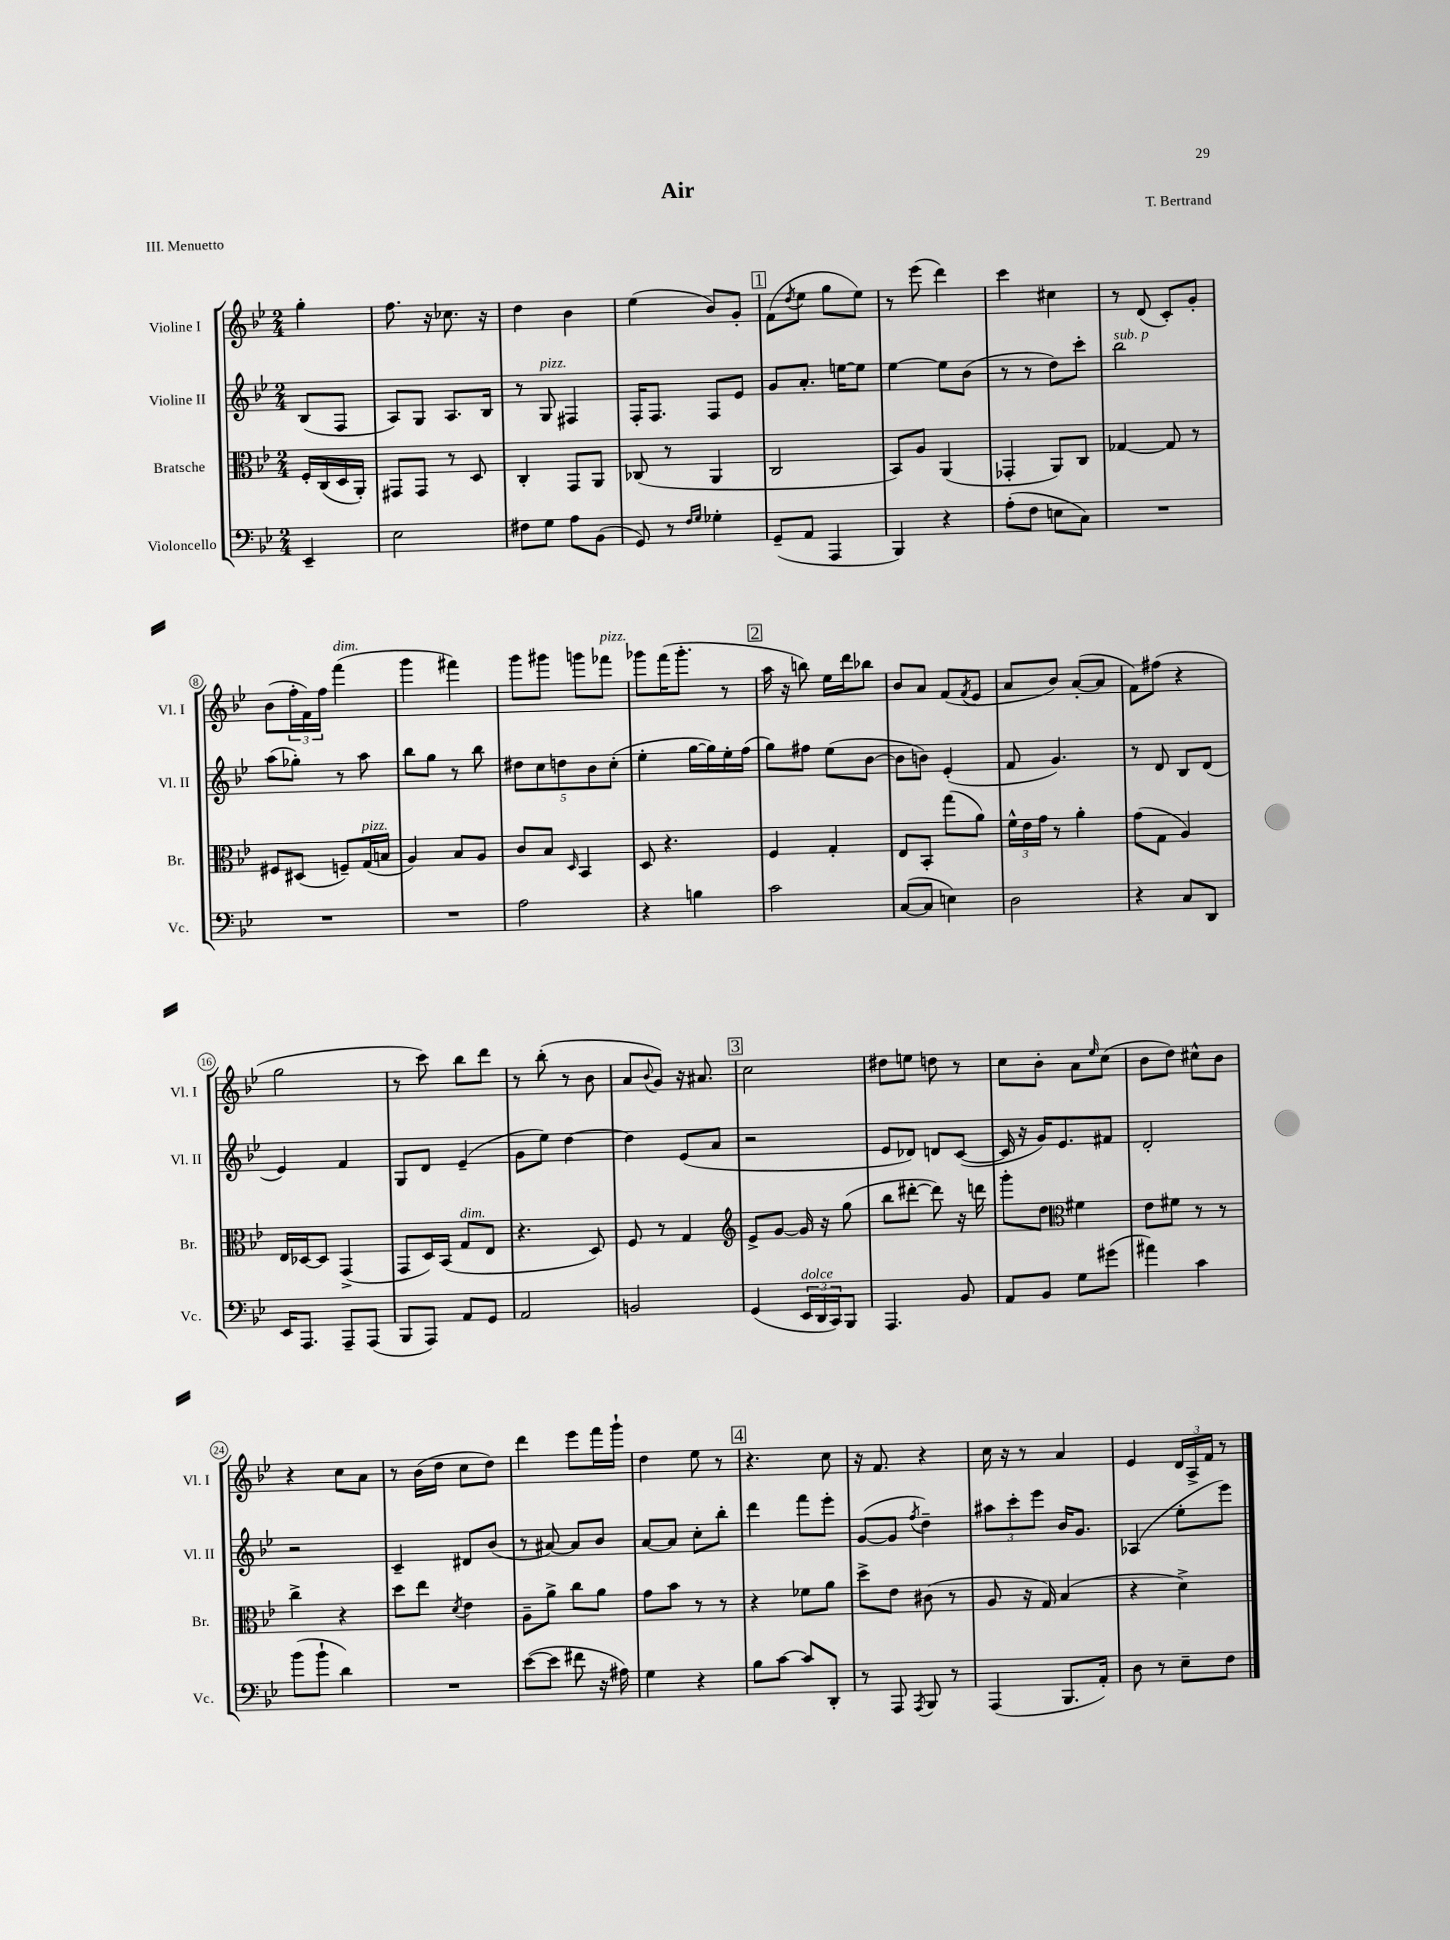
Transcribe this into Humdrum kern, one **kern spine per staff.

**kern	**kern	**kern	**kern
*staff4	*staff3	*staff2	*staff1
*clefF4	*clefC3	*clefG2	*clefG2
*k[b-e-]	*k[b-e-]	*k[b-e-]	*k[b-e-]
*M2/4	*M2/4	*M2/4	*M2/4
4EE-~/	16F'/LL	(8B-/L	4gg'\
.	(16C/	.	.
.	16D/	8F/J	.
.	16AA'/JJ)	.	.
=	=	=	=
2E-\	8GG#/L	8A/L)	8.ff\
.	8GG#/J	8G/J	.
.	.	.	16r
.	8r	8.A/L	8.cc-\
.	8D/	.	.
.	.	16B-/Jk	16r
=	=	=	=
8F#\L	4C'/	8r	4dd\
8G\J	.	8G/	.
8A\L	8GG/L	4F#/	4b-\
(8BB-\J	8AA/J	.	.
=	=	=	=
8GG/)	(8C-/	16F'/LK	(4ee-\
.	.	8.F/J	.
8r	8r	.	.
16qqF/LL	.	.	.
16qqG/JJ	.	.	.
4G-'\	4AA/	8F/L	8b-/L)
.	.	8e-/J	8g'/J
=	=	=	=
(8GG~/L	2C/	8g/L	(8f\L
.	.	.	8qdd/
8AA/J	.	8.a'/J	8ee-\J
4AAA/	.	.	8gg\L
.	.	[16ee\LK	.
.	.	8ee\]J	8ee-\J)
=	=	=	=
4BBB-/)	8BB-/L)	[4ee-\	8r
.	8A/J	.	(8eee-\
4r	(4AA/	8ee-\]L	4ddd\)
.	.	(8b-\J	.
=	=	=	=
(8A'\L	4GG-'/	8r	4ccc\
8F\J	.	8r	.
8E\L	8AA/L)	8dd\L)	4cc#\
8C\J)	8C/J	8ccc'\J	.
=	=	=	=
2r	[4G-/	2bb-\	8r
.	.	.	(8d/
.	8G-/]	.	8c'/L)
.	8r	.	8g'/J
=	=	=	=
2r	8F#/L	(8aa\L	(8b-\L
.	(8D#/J	8gg-'\J)	24ff'\L
.	.	.	24f\)
.	.	.	24ff\JJ
.	8F~/L)	8r	(4fff\
.	(16G/L	8aa\	.
.	16B/JJ	.	.
=	=	=	=
2r	4A/)	8bb-\L	4ggg\
.	.	8gg\J	.
.	8B-/L	8r	4fff#\)
.	8A/J	8bb-\	.
=	=	=	=
2A\	8c/L	10dd#\L	8ggg\L
.	.	10cc\	.
.	8B-/J	.	8ggg#\J
.	.	10dd\	.
.	16qqD/	.	.
.	4BB-/	.	8ggg\L
.	.	10b-\	.
.	.	.	8fff-\J
.	.	(10cc'\J	.
=	=	=	=
4r	8D/	4ee-'\	8ggg-\L
.	4.r	.	(16fff\K
.	.	.	8.ggg-'\J
4B\	.	[16gg\LL	.
.	.	16gg\])	.
.	.	16ee-'\	8r
.	.	(16ff\JJ	.
=	=	=	=
2c\	4F/	8gg\L)	16aa\
.	.	.	16r
.	.	8ff#\J	8bb\)
.	4G'/	(8ee-\L	16ee-\LL
.	.	.	16ddd\J
.	.	[8b-\J	8bb-\J
=	=	=	=
([8C/L	8E-/L	8b-\]L	8b-/L
8C/]J	8BB-'/J	8b\J)	8a/J
4E\)	(8gg\L	(4e-'/	(8f/L
.	.	.	8qf/
.	8a\J)	.	8e-/J
=	=	=	=
2D\	24f^^\LL	8f/	8a/L
.	24e-\	.	.
.	24g\JJ	.	.
.	8r	4.g/)	8b-/J)
.	4a'\	.	([8a'/L
.	.	.	8a/]J
=	=	=	=
4r	(8g\L	8r	8f\L)
.	8G\J	8d/	(8ff#\J
8C/L	4A/)	8B-/L	4r
8DD/J	.	(8d/J	.
=	=	=	=
16EE-/LK	16E-/LL	4e-/)	2gg\
8.AAA/J	[16D-/J	.	.
.	8D-/]J	.	.
8AAA~/L	(4GG^/	4f/	.
(8AAA/J	.	.	.
=	=	=	=
8BBB-/L	8GG/L	8G/L	8r
8AAA/J)	16D/L)	8d/J	8ccc\)
.	(16BB-/JJ	.	.
8AA/L	8G/L	(4e-~/	8bb-\L
8GG/J	8E-/J	.	8ddd\J
=	=	=	=
2AA/	4.r	8g\L	8r
.	.	8ee-\J)	(8bb-'\
.	.	[4dd\	8r
.	8D/)	.	8b-\
=	=	=	=
2BB/	8F/	4dd\]	8a/L
.	.	.	8qqb-/
.	8r	.	8g/J)
.	4G/	(8e-/L	16r
.	.	.	8.a#/
.	.	8a/J	.
=	=	=	=
*	*clefG2	*	*
(4GG/	8e-^/L	2r	2cc\
.	[8g/J	.	.
24EE-/LL	16g/]	.	.
24DD/	.	.	.
.	16r	.	.
24CC/J)	.	.	.
8BBB-/J	(8gg\	.	.
=	=	=	=
4.AAA/	8bb-\L	8e-/L	8dd#\L
.	[8ddd#'\J	8d-/J)	8ee\J
.	8ddd#\])	8d/L	8dd\
8BB-/	16r	([8c/J	8r
.	16ddd\	.	.
=	=	=	=
8AA/L	8ggg'\L	16c/]	8cc\L
.	.	16r	.
8BB-/J	8dd\J	16g/LK)	8b-'\J
.	.	8.e-/	.
*	*clefC3	*	*
8G\L	4f#\	.	8a\L
.	.	.	16qqee-/
(8g#\J	.	8f#/J	(8cc\J
=	=	=	=
4a#\)	8e-\L	2d'/	8b-\L
.	8f#\J	.	8dd\J)
4c\	8r	.	8cc#^^\L
.	8r	.	8b-\J
=	=	=	=
(8b-\L	4cc^\	2r	4r
8b-`\J	.	.	.
4d\)	4r	.	8cc\L
.	.	.	8a\J
=	=	=	=
2r	8dd\L	4c~/	8r
.	8ee-\J	.	(16b-\LL
.	.	.	16dd\JJ
.	8qd/	.	.
.	4e-\	8d#/L	8cc\L
.	.	(8b-/J	8dd\J)
=	=	=	=
([8e-\L	8A~\L	8r	4ddd\
8e-\]J	8a^\J	[8a#/)	.
8f#\	8cc\L	8a#/]L	8eee-\L
16r	8a\J	8b-/J	16fff\L
16A#\)	.	.	16ggg`\JJ
=	=	=	=
4G\	8g\L	[8a/L	4dd\
.	8b-\J	8a/]J	.
4r	8r	8cc'\L	8ee-\
.	8r	8bb-'\J	8r
=	=	=	=
8B-\L	4r	4ddd\	4.r
[8c\J	.	.	.
8c/]L	8f-\L	8fff\L	.
8DD'/J	8a\J	8eee-'\J	8cc\
=	=	=	=
8r	8dd^\L	([8g/L	16r
.	.	.	8.f/
8AAA/	8e-\J	8g/]J	.
8qAAA/	.	8qff/	.
8BBB-/	(8c#\	4dd~\)	4r
8r	8r	.	.
=	=	=	=
(4AAA/	8A/	12aa#\L	16cc\
.	.	.	16r
.	.	12ccc'\	.
.	16r	.	8r
.	.	12eee-\J	.
.	16G/)	.	.
8.BBB-/L	(4B-/	16b-/LK	4a/
.	.	8.g/J	.
16AA'/Jk)	.	.	.
=	=	=	=
8D\	4r	(4A-/	4e-/
8r	.	.	.
8E-~\L	4d^\)	8ee-'\L	24d/LL
.	.	.	24A^/
.	.	.	24f/JJ
8F\J	.	8eee-\J)	8r
==	==	==	==
*-	*-	*-	*-
